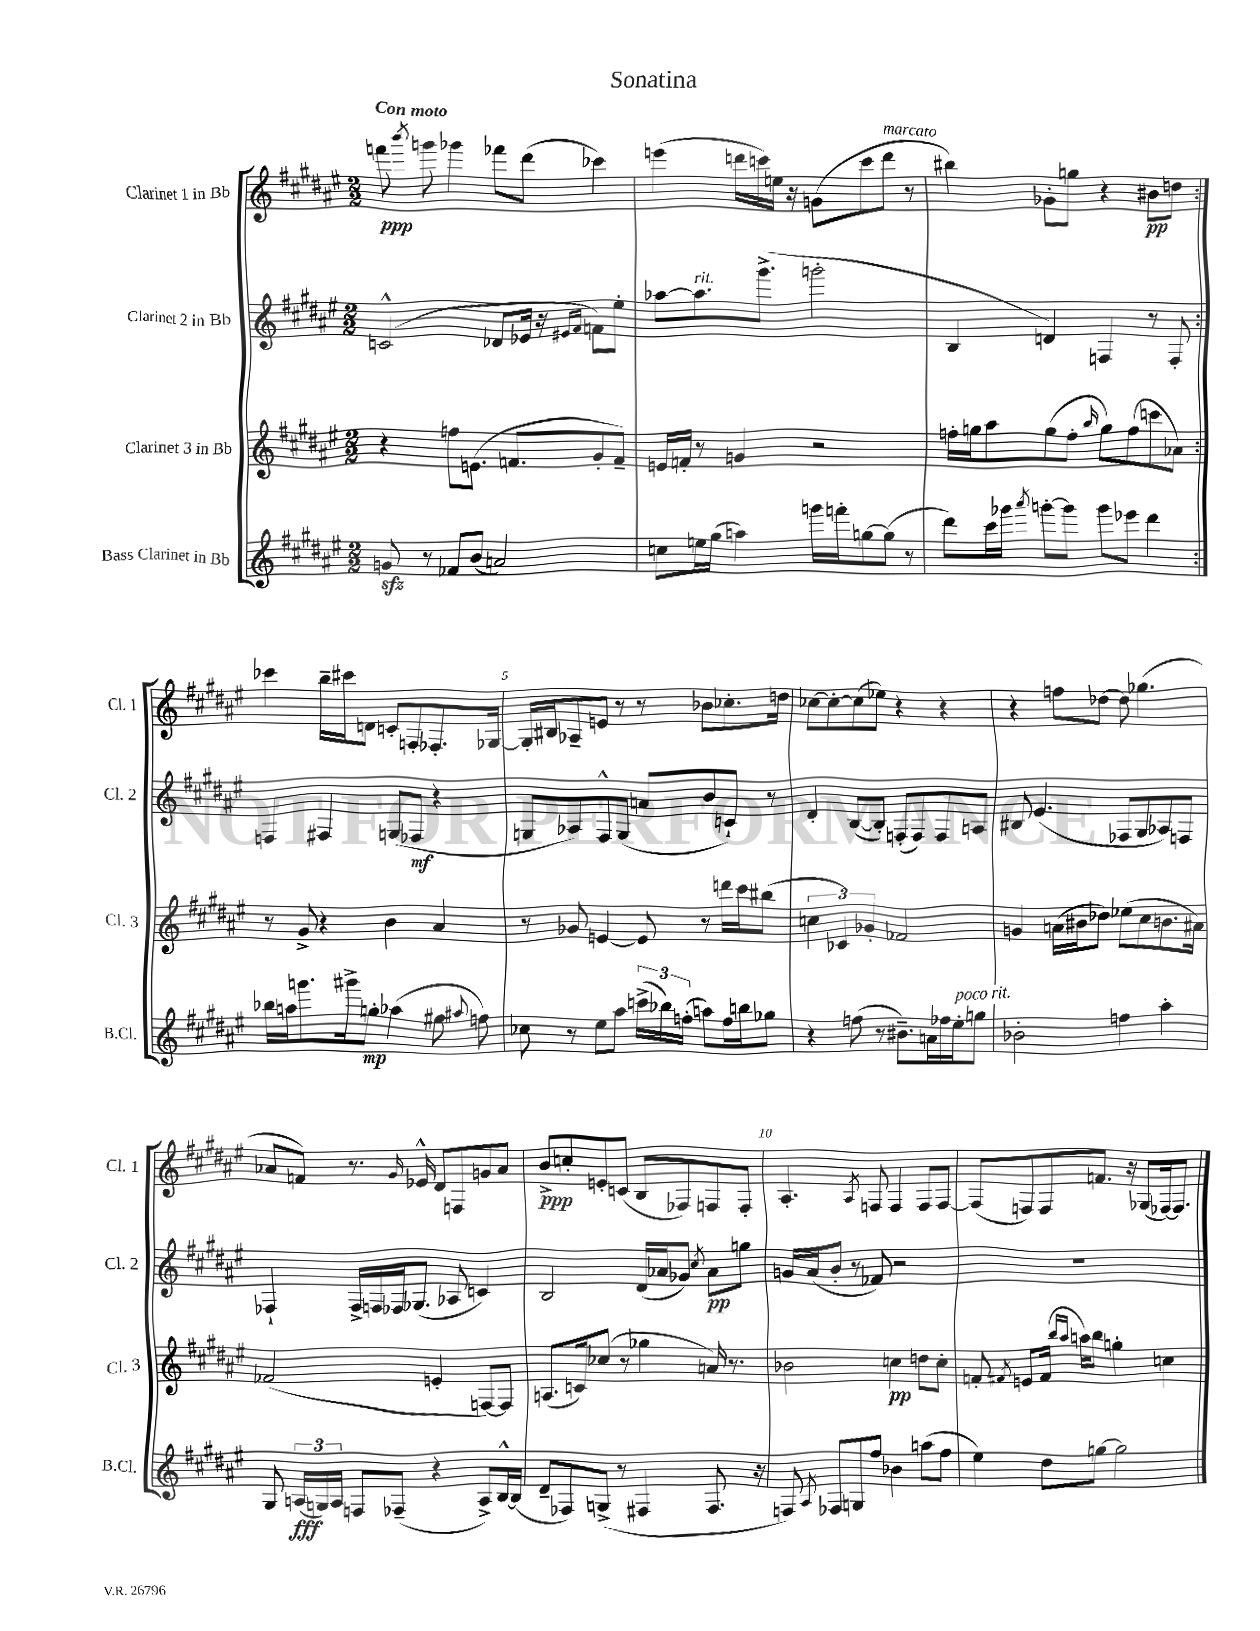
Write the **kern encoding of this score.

**kern	**kern	**kern	**kern
*staff4	*staff3	*staff2	*staff1
*clefG2	*clefG2	*clefG2	*clefG2
*k[f#c#g#d#a#e#]	*k[f#c#g#d#a#e#]	*k[f#c#g#d#a#e#]	*k[f#c#g#d#a#e#]
*M2/2	*M2/2	*M2/2	*M2/2
8g	4r	(2c^^	8fff
.	.	.	8qbbb
8r	.	.	8ggg
8f-	8ff	.	4ggg-
(8b	(8.e	.	.
2a)	.	8d-	8fff-
.	8.f	.	.
.	.	16e-	(8ddd#
.	.	16r	.
.	.	16qqe#	.
.	.	16qqf#	.
.	8g#'	8f)	4ccc-)
.	8f~)	8ee#'	.
=	=	=	=
8cc	16e	[8aa-	(4eee
.	16f'	.	.
16ee	8r	8.aa-]	.
(16gg#	.	.	.
4aa)	4g	.	16ddd
.	.	(8.ggg#^	16ccc)
.	.	.	16ee
.	.	.	16r
16ggg	2r	2ggg'	(8g
16fff'	.	.	.
[8gg	.	.	8ccc
(8gg]	.	.	8ddd
8r	.	.	8r
=	=	=	=
8ddd#)	16ff'	4B	4bb#)
.	16gg	.	.
16ccc#	8aa#	.	.
16ggg-	.	.	.
8qaaa#	.	.	.
[8ggg'	(8gg	4d)	8g-'
8ggg]	8ff'	.	8gg
.	16qqbb	.	.
8ggg	8gg)	4F	4r
8eee-	(8ff	.	.
4ddd#	8ccc	8r	8b#
.	8a-)	8F'	8dd
=:|!	=:|!	=:|!	=:|!
16bb-	8r	4F	4ccc-
16aa	.	.	.
8.ggg	8g#^	.	.
.	4r	4F#	16bb~
16ggg#^	.	.	16ccc#
8gg'	.	.	8d
(4aa-	4b	(8G	8c'
.	.	8F-	8F'
8gg#	4a#	4r	8.F-'
8qqaa#	.	.	.
8ff)	.	.	.
.	.	.	[16G-
=	=	=	=
8cc-	8r	8G	16G-']
.	.	.	16B#
8r	8g-	8A-)	8A-~
8ee#	[4e	8F#^^	8e
8aa#	.	(8G	8r
(24ccc^	8e]	8a	8r
24bb-)	.	.	.
(24ff'	.	.	.
8aa)	8r	8b	8b-
16ff	16ddd	8c`)	8.cc-'
16bb	16ccc#	.	.
8gg-	(8bb#	8r	.
.	.	.	16dd
=	=	=	=
4r	6cc	4d#'	[8cc-
.	.	.	8cc-'_
.	6c-)	.	.
(8ff	.	([8B	(8cc-]
.	6g-'	.	.
8r	.	8B'])	8ee-)
8.b#~)	2f-	(8F'	4r
.	.	8F)	.
16a	.	.	.
16ff-	.	8F	4r
16ee#'	.	.	.
8gg	.	8A	.
=	=	=	=
2b-'	4g	8B#	4r
.	.	(4.e#	.
.	(16a	.	8ff
.	16b#	.	.
.	8dd-)	.	[8dd-
4ff	(8ee-	8F-	8dd-]
.	8cc#	8G#	(4.gg-
4aa#'	8.b	8A-)	.
.	.	8F	.
.	16a#)	.	.
=	=	=	=
8G#	(2f-	4F-`	8a-
(24A	.	.	8f)
24G)	.	.	.
24A	.	.	.
8F	.	16F-^	8.r
.	.	16F	.
(8F-~	.	16F-	.
.	.	.	16qqg#
.	.	(8.G-	16e-^^
4r	4e'	.	8d#
.	.	8A-	8F
8A^)	[8F)	4c)	8g
[16B^^	8F]	.	8a-
(16B]	.	.	.
=	=	=	=
8d#~	(8.A	2B	8b^
8F-)	.	.	8cc'
.	16c)	.	.
(8G^	(8cc-	.	8e'
8r	8r	.	(8c
4F#	4gg-	(16d#	8B
.	.	16a-	.
.	.	8g-)	8F-)
.	.	8qcc#	.
8.F#	16a)	8a-	8F
.	8.r	.	.
.	.	8gg	8F'
16r	.	.	.
=	=	=	=
8F)	2b-	16g	4.A#'
.	.	(16a#	.
8qA#	.	.	.
8F-	.	8b'	.
8G	.	8r	.
.	.	.	8qA#
8ff#	.	8f-)	8F
4b-	4cc	2r	4F
(8aa	8dd	.	8F
8ff#	8cc'	.	[8F
=	=	=	=
4ee#)	8f'	1r	(8F]
.	8qf#	.	.
.	8e	.	8F)
8dd#	(16f#	.	8F
.	16qqbb	.	.
.	16qqaa#	.	.
.	16aa)	.	.
[8gg	8bb	.	8.f
2gg]	4gg'	.	.
.	.	.	16r
.	.	.	(8G-
.	4cc	.	[16F-)
.	.	.	8.F-]
==	==	==	==
*-	*-	*-	*-
